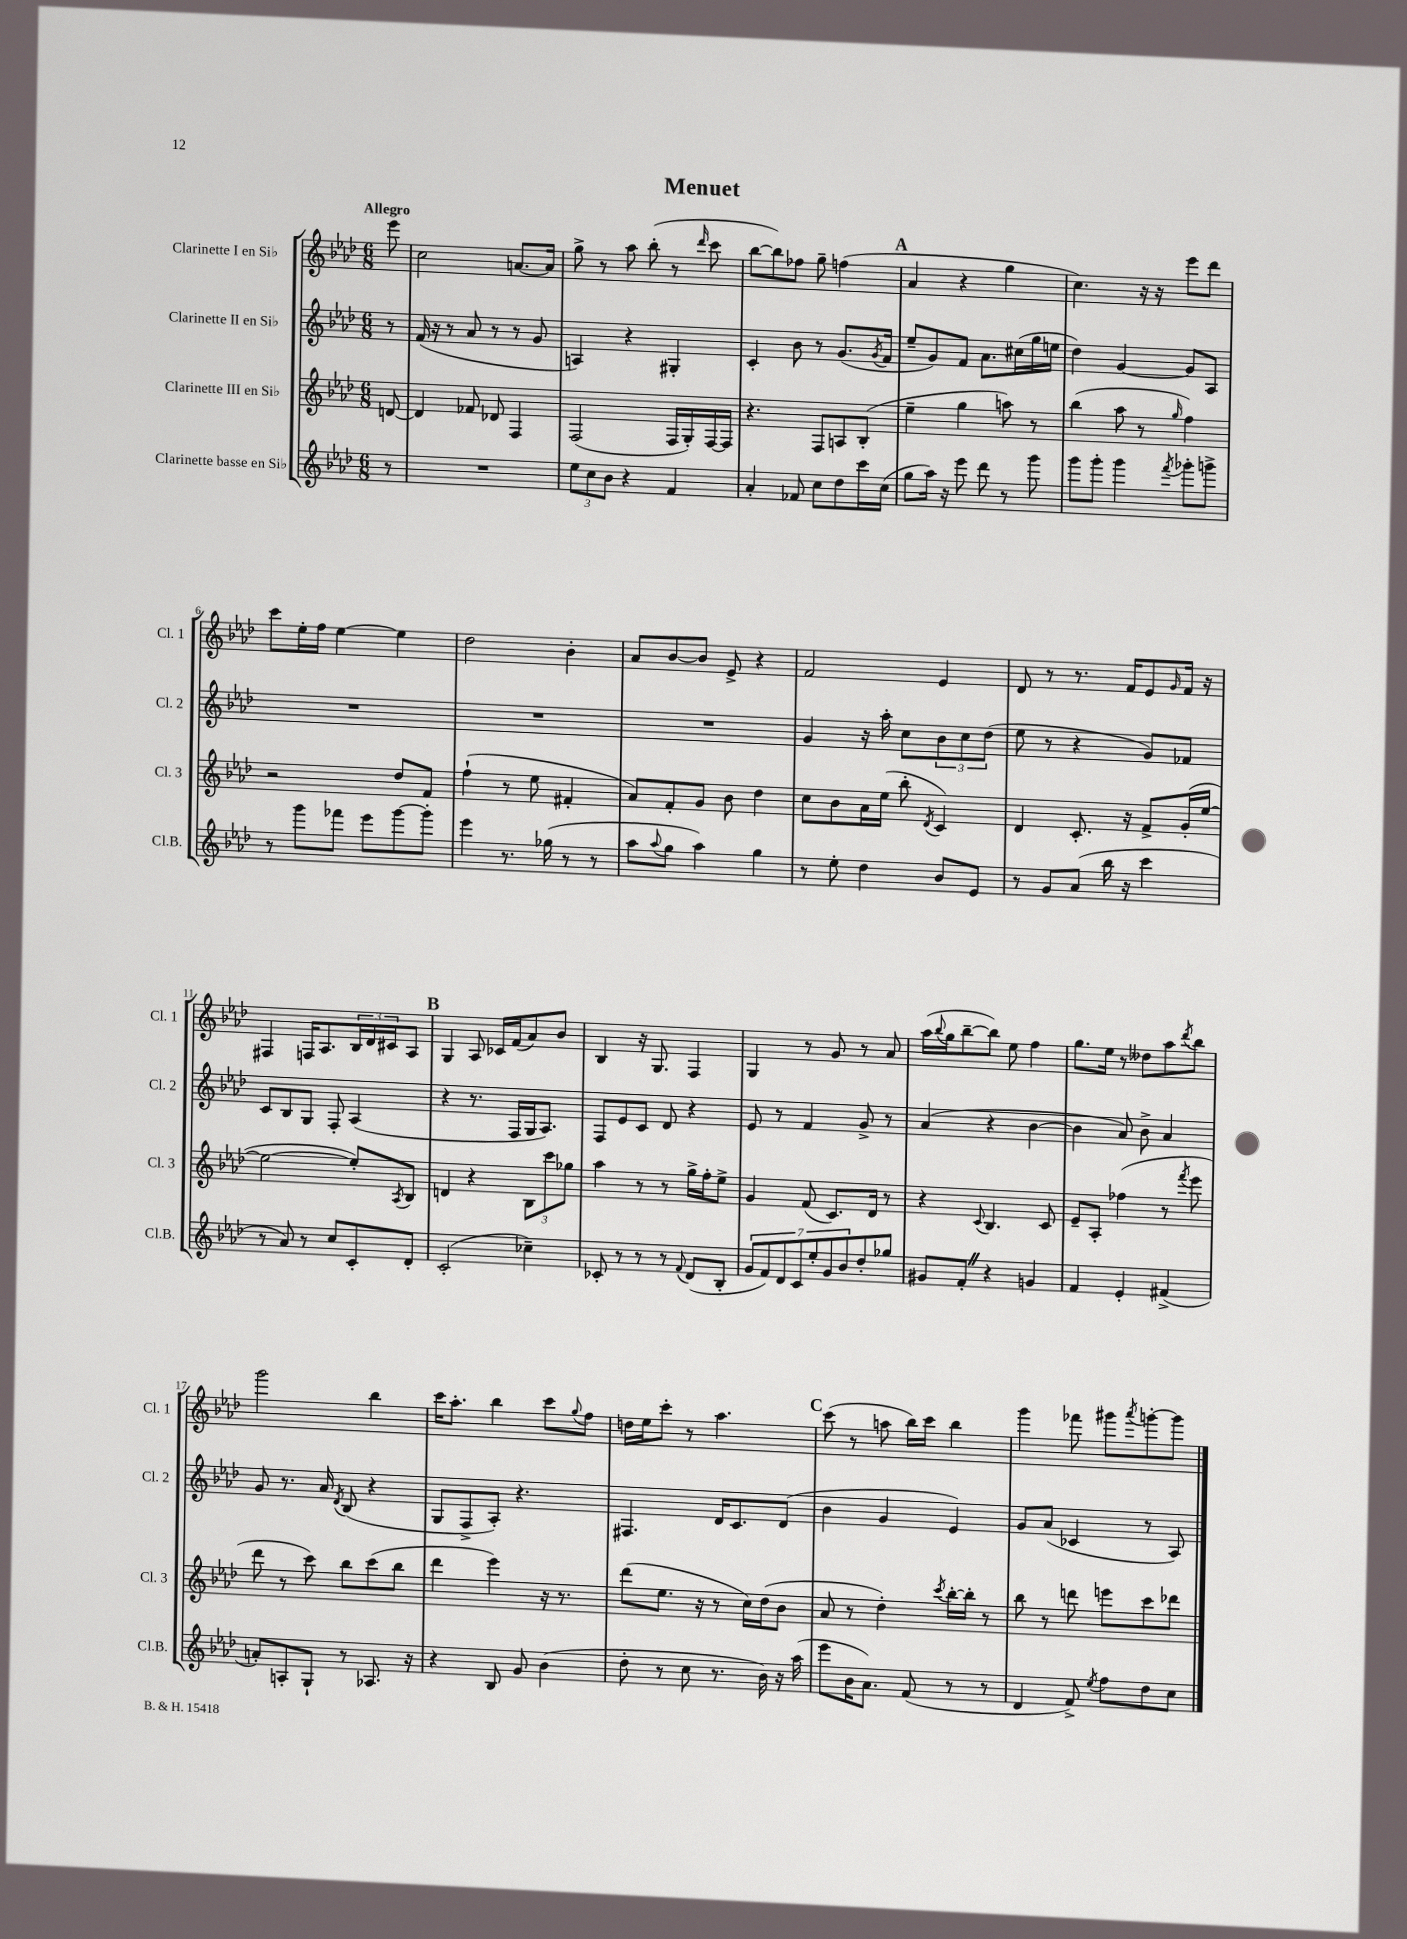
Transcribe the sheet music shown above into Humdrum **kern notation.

**kern	**kern	**kern	**kern
*part4	*part3	*part2	*part1
*staff4	*staff3	*staff2	*staff1
*I"Clarinette basse en Si♭	*I"Clarinette III en Si♭	*I"Clarinette II en Si♭	*I"Clarinette I en Si♭
*I'Cl.B.	*I'Cl. 3	*I'Cl. 2	*I'Cl. 1
*clefG2	*clefG2	*clefG2	*clefG2
*k[b-e-a-d-]	*k[b-e-a-d-]	*k[b-e-a-d-]	*k[b-e-a-d-]
*M6/8	*M6/8	*M6/8	*M6/8
=	=	=	=
!	!	!	!LO:TX:a:B:t=Allegro
8r	[8dn/	8r	8eee-\
=1	=1	=1	=1
2.r	4d/]	(16f/	2cc\
.	.	16r	.
.	.	8r	.
.	8f-X/	8a-/	.
.	8d-X/	8r	.
.	4F/	8r	[8.an/L
.	.	8g/	.
.	.	.	16a/Jk]
=2	=2	=2	=2
12ee-\L	(2F/	4An/)	8gg^\
12cc\	.	.	.
.	.	.	8r
12b-\J	.	.	.
4r	.	4r	8aa-\
.	.	.	(8bb-'\
4f/	16F/LL	4G#X'/	8r
.	16G'/)	.	.
.	.	.	16qqddd-/
.	[16F/	.	8ccc\
.	16F/JJ]	.	.
=3	=3	=3	=3
4a-'/	4.r	4c'/	[8bb-\L
.	.	.	8bb-\])
8f-X/	.	8b-\	8ff-X\J
8cc\L	8F/L	8r	8gg~\
8dd-\	8An/	(8.g/L	(4ffn\
16ccc\L	(8B-'/J	.	.
.	.	8qg/	.
(16cc\JJ	.	16f/Jk	.
!!LO:REH:place=s1:t=A
=4	=4	=4	=4
8gg\L	4ee-~\	8ee-~/L	4a-/
16aa-\Jk)	.	8g/)	.
16r	.	.	.
8eee-\	4gg\	8f/J	4r
8ddd-\	.	8.a-\L	.
8r	8aan\)	.	4gg\
.	.	(16cc#X\L	.
8ggg\	8r	16gg\	.
.	.	16een\JJ	.
=5	=5	=5	=5
8ggg\L	(4bb-\	4dd-\)	4.cc\)
8ggg'\J	.	.	.
4ggg\	8aa-\	[4g/	.
.	8r	.	16r
.	.	.	16r
8qfff/	16qqgg/	.	.
8ggg-X'\L	4ff\)	8g/L]	8eee-\L
8gggn^\J	.	8A-/J	8ddd-\J
!!LO:LB:g=z
=6	=6	=6	=6
8r	2r	2.r	8ccc\L
8ggg\L	.	.	16ee-'\L
.	.	.	16ff\JJ
8fff-X\J	.	.	[4ee-\
8eee-\L	.	.	.
[8ggg\	8dd-/L	.	4ee-\]
8ggg'\J]	8f/J	.	.
=7	=7	=7	=7
4eee-\	(4ff`\	2.r	2dd-\
8.r	8r	.	.
.	8ee-\	.	.
(16gg-X\	.	.	.
8r	4f#X'/	.	4b-'\
8r	.	.	.
=8	=8	=8	=8
8aa-\L	8a-/L)	2.r	8a-/L
8qqaa-/	.	.	.
8gg\J	8f'/	.	[8b-/
4aa-\)	8g/J	.	8b-/J]
.	8b-\	.	8e-^/
4gg\	4dd-\	.	4r
=9	=9	=9	=9
8r	8cc\L	4g/	2f/
8ee-'\	8b-\	.	.
4dd-\	16a-\L	16r	.
.	(16ee-\JJ	16aa-'\	.
.	8bb-'\	8cc\L	.
.	8qd-/	.	.
8b-/L	4c/)	12b-\	4e-/
.	.	12cc\	.
8e-/J	.	.	.
.	.	(12dd-\J	.
=10	=10	=10	=10
8r	4d-/	8ee-\	8d-/
8g/L	.	8r	8r
(8a-/J	8.c'/	4r	8.r
16bb-\	.	.	.
16r	16r	.	16f/KL
4ccc\	8f^/L	8g/L)	8e-/
.	.	.	16qqg/
.	(16g'/L	8f-X/J	16f/Jk
.	[16ee-/JJ	.	16r
!!LO:LB:g=z
=11	=11	=11	=11
8r	2ee-\_	8c/L	4F#X/
8a-/)	.	8B-/	.
8r	.	8G/J	16Fn/KL
.	.	.	8.A-/
8cc/L	.	8F'/	.
8c'/	8ee-'/L])	(4A-/	24B-/L
.	.	.	24d-/
.	.	.	24c#X/J
.	8qA-/	.	.
8d-'/J	8B-/J	.	8A-/J
!!LO:REH:place=s1:t=B
=12	=12	=12	=12
(2c'/	4dn/	4r	4G/
.	4r	8.r	8A-/
.	.	.	16c-X/LL
.	.	16F/LL	(16f/J
4cc-X~\)	12B-\L	16G/J	8a-/)
.	.	8.A-/J)	.
.	12ccc\	.	.
.	.	.	8b-/J
.	12gg-X\J	.	.
=13	=13	=13	=13
8c-X'/	4aa-\	8F/L	4B-/
8r	.	8e-/	.
8r	8r	8c/J	16r
.	.	.	8.G/
8r	8r	8d-/	.
8qqf/	.	.	.
(8d-/L	16gg^\LL	4r	4F/
.	16ff'\J	.	.
8B-'/J	8ee-^\J	.	.
=14	=14	=14	=14
14g/L	4g/	8e-/	4G/
14f/)	.	.	.
.	.	8r	.
14d-/	.	.	.
14c/	.	.	.
.	(8f/	4f/	8r
14ee-'/	.	.	.
14g/	.	.	.
.	8.c/L)	.	8g/
14b-/	.	.	.
8dd-'/	.	8g^/	8r
.	16d-/Jk	.	.
8gg-X/J	8r	8r	8a-/
=15	=15	=15	=15
8g#X/L	4r	(4a-/	(16aa-\LL
.	.	.	8qqbb-/
.	.	.	16gg\J
8f'Z/J	.	.	[8bb-~\
.	8qqc/	.	.
4r	4.B-/	4r	8bb-\J])
.	.	.	8ee-\
4gn/	.	[4b-\	4ff\
.	8c/	.	.
=16	=16	=16	=16
4f/	8e-~/L	4b-\]	8.gg\L
.	8A-'/J	.	.
.	.	.	16ee-\Jk
4e-'/	(4ff-X\	8a-/)	8r
.	.	8b-^\	8dd--X\L
(4f#X^/	8r	4a-/	8aa-\
.	8qfff/	.	8qddd-/
.	8eee-\	.	8bb-\J
!!LO:LB:g=z
=17	=17	=17	=17
8an'/L)	8ddd-\	8g/	2ggg\
8An'/	8r	8.r	.
8G`/J	8ccc\)	.	.
.	.	16a-/	.
.	.	8qd-/	.
8r	8bb-\L	(8B-/	.
8.A-X/	(8ccc\	4r	4bb-\
.	8bb-\J	.	.
16r	.	.	.
=18	=18	=18	=18
4r	4ddd-\	8G/L	16ccc\KL
.	.	.	8.aa-'\J
.	.	8F^/	.
8B-/	4eee-\)	8A-'/J)	4bb-\
8g/	.	4.r	.
(4b-\	16r	.	8ccc\L
.	8.r	.	.
.	.	.	8qqgg/
.	.	.	8ff\J
=19	=19	=19	=19
8dd-'\	(8ddd-\L	4.F#X/	16ddn\LL
.	.	.	16ee-\J
8r	8.ee-\J	.	8ccc'\J
8cc\	.	.	8r
.	16r	.	.
8.r	8r	16d-/KL	4.aa-\
.	.	8.c/	.
.	16cc\LL)	.	.
16b-\)	(16dd-\J	.	.
16r	8b-\J	(8d-/J	.
(16aa-\	.	.	.
!!LO:REH:place=s1:t=C
=20	=20	=20	=20
8eee-\L	8a-/	4b-\	(8ccc\
16b-\K	8r	.	8r
8.a-\J)	.	.	.
.	4dd-'\)	4g/	8aan\
(8f/	.	.	16bb-\LL)
.	.	.	16ccc\JJ
.	8qccc/	.	.
8r	[16bb-'\LL	4e-/)	4bb-\
.	16bb-'\JJ]	.	.
8r	8r	.	.
=21	=21	=21	=21
4d-/	8bb-\	8g/L	4ggg\
.	8r	(8a-/J	.
8f^/)	8dddn\	4c-X/	8fff-X\
8qee-/	.	.	.
8ff\L	8eeen\L	.	8ggg#X\L
.	.	.	8qaaa-/
8dd-\	8ccc\	8r	[8gggn'\
8cc\J	8ddd-X\J	8A-/)	8ggg\J]
==	==	==	==
*-	*-	*-	*-
